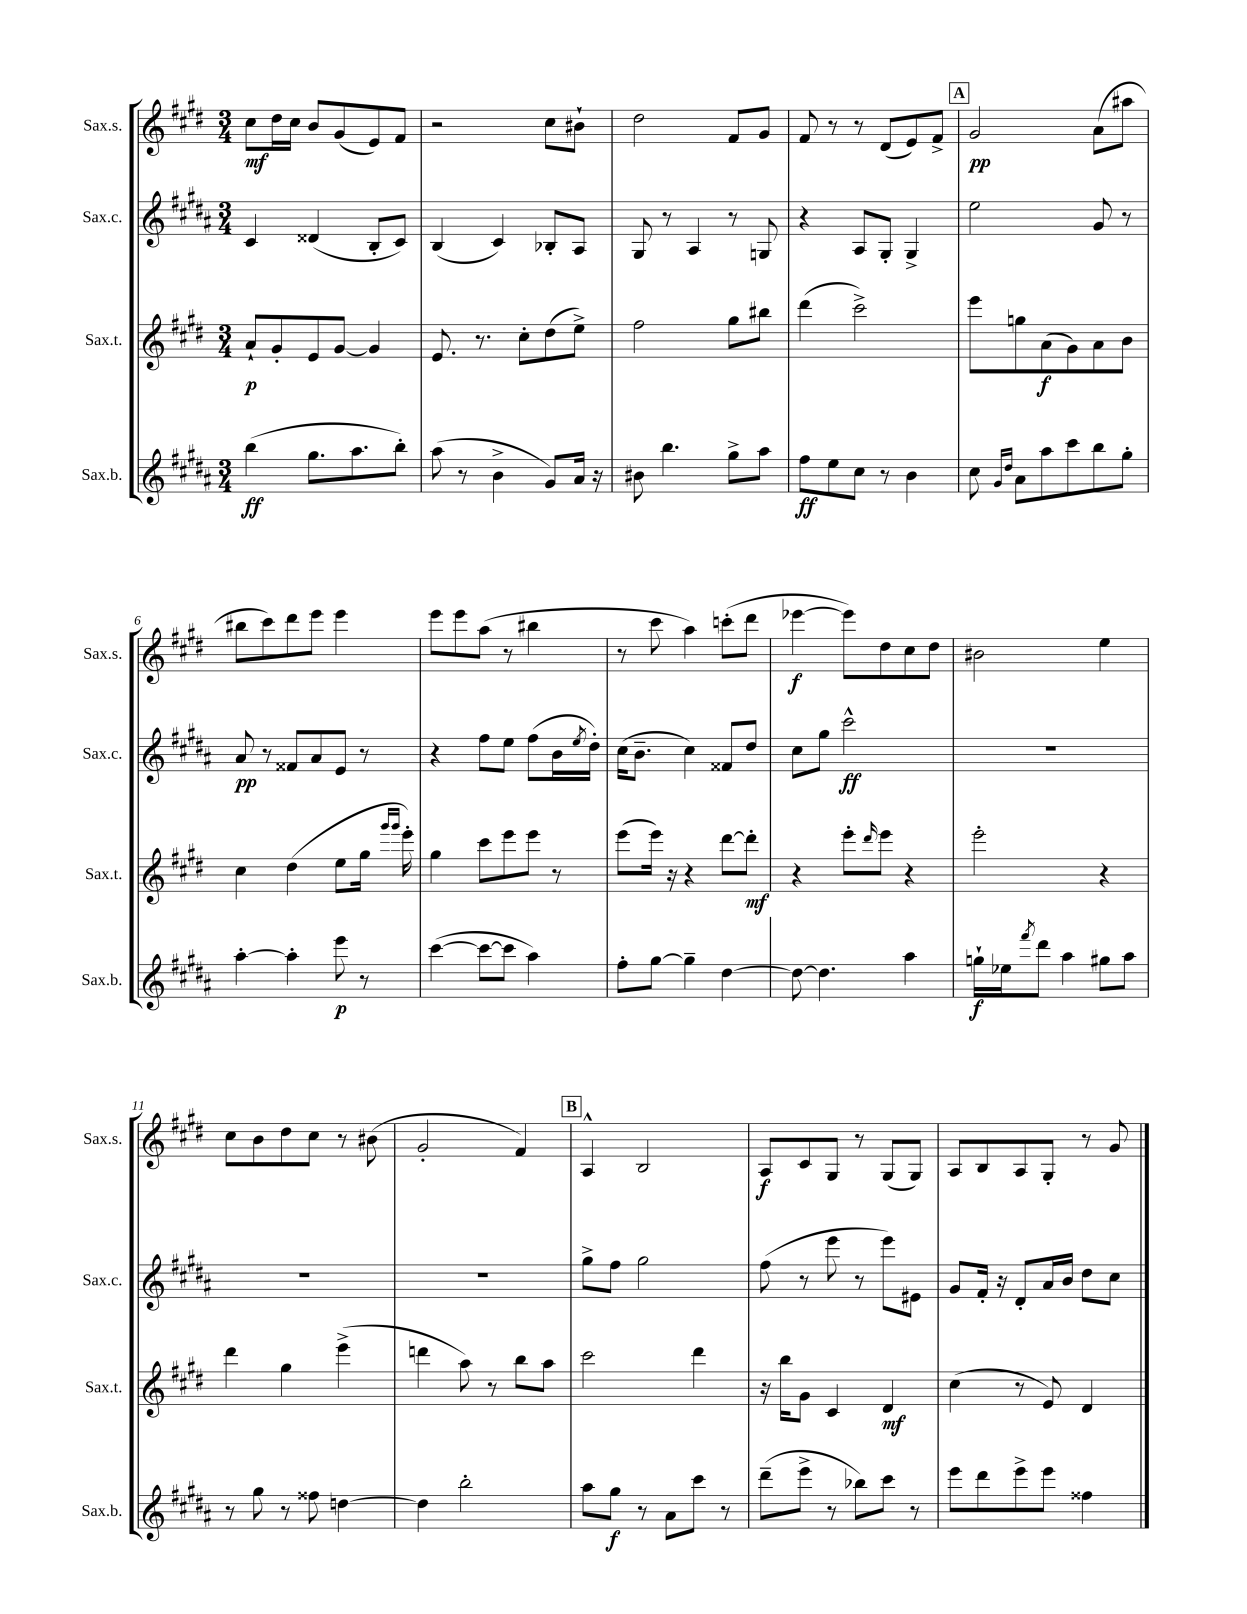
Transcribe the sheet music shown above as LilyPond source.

<<
\new StaffGroup <<
\new Staff = "s0" \with { instrumentName = "Sax.s." shortInstrumentName = "Sax.s." } {
    \clef treble \key e \major \numericTimeSignature \time 3/4
    cis''8\mf dis''16 cis''16 b'8 gis'8( e'8) fis'8 |
    r2 cis''8 bis'8-! |
    dis''2 fis'8 gis'8 |
    fis'8 r8 r8 dis'8( e'8) fis'8-> |
    \mark \markup { \box "A" } gis'2\pp a'8( ais''8 |
    bis''8 cis'''8) dis'''8 e'''8 e'''4 |
    e'''8 e'''8 a''8( r8 bis''4 |
    r8 cis'''8 a''4) c'''8-.( dis'''8 |
    ees'''4~\f ees'''8) dis''8 cis''8 dis''8 |
    bis'2 e''4 |
    cis''8 b'8 dis''8 cis''8 r8 bis'8( |
    gis'2-. fis'4) |
    \mark \markup { \box "B" } a4-^ b2 |
    a8\f cis'8 gis8 r8 gis8( gis8) |
    a8 b8 a8 gis8-. r8 gis'8 \bar "|." |
}
\new Staff = "s1" \with { instrumentName = "Sax.c." shortInstrumentName = "Sax.c." } {
    \clef treble \key b \major \numericTimeSignature \time 3/4
    cis'4 disis'4( b8-. cis'8) |
    b4( cis'4) bes8-. ais8 |
    gis8 r8 ais4 r8 g8 |
    r4 ais8 gis8-. gis4-> |
    \mark \markup { \box "A" } e''2 gis'8 r8 |
    ais'8\pp r8 fisis'8 ais'8 e'8 r8 |
    r4 fis''8 e''8 fis''8( b'16 \acciaccatura { e''8 } dis''16-.) |
    cis''16( b'8.-- cis''4) fisis'8 dis''8 |
    cis''8 gis''8 cis'''2-^\ff |
    R2. |
    R2. |
    R2. |
    \mark \markup { \box "B" } gis''8-> fis''8 gis''2 |
    fis''8( r8 e'''8 r8 e'''8) eis'8 |
    gis'8 fis'16-. r16 dis'8-. ais'16 b'16 dis''8 cis''8 \bar "|." |
}
\new Staff = "s2" \with { instrumentName = "Sax.t." shortInstrumentName = "Sax.t." } {
    \clef treble \key e \major \numericTimeSignature \time 3/4
    a'8-!\p gis'8-. e'8 gis'8~ gis'4 |
    e'8. r8. cis''8-. dis''8( e''8->) |
    fis''2 gis''8 bis''8 |
    dis'''4( cis'''2->) |
    \mark \markup { \box "A" } e'''8 g''8 a'8\f( gis'8) a'8 b'8 |
    cis''4 dis''4( e''8 gis''16 \grace { gis'''16 gis'''16 } e'''16-.) |
    gis''4 cis'''8 e'''8 e'''8 r8 |
    e'''8( e'''16) r16 r4 dis'''8~ dis'''8-.\mf |
    r4 e'''8-. \grace { dis'''16 } e'''8 r4 |
    e'''2-. r4 |
    dis'''4 gis''4 e'''4->( |
    d'''4 a''8) r8 b''8 a''8 |
    \mark \markup { \box "B" } cis'''2 dis'''4 |
    r16 b''16 gis'8 cis'4 dis'4\mf |
    cis''4( r8 e'8) dis'4 \bar "|." |
}
\new Staff = "s3" \with { instrumentName = "Sax.b." shortInstrumentName = "Sax.b." } {
    \clef treble \key b \major \numericTimeSignature \time 3/4
    b''4\ff( gis''8. ais''8. b''8-.) |
    ais''8( r8 b'4-> gis'8) ais'16 r16 |
    bis'8 b''4. gis''8-> ais''8 |
    fis''8\ff e''8 cis''8 r8 b'4 |
    \mark \markup { \box "A" } cis''8 \grace { gis'16 dis''16 } ais'8 ais''8 cis'''8 b''8 gis''8-. |
    ais''4~-. ais''4-. e'''8\p r8 |
    cis'''4~( cis'''8~ cis'''8 ais''4) |
    fis''8-. gis''8~ gis''4-- dis''4~ |
    dis''8~ dis''4. ais''4 |
    g''16-!\f ees''16 \acciaccatura { fis'''8 } dis'''8 ais''4 gis''8 ais''8 |
    r8 gis''8 r8 fisis''8 d''4~ |
    d''4 b''2-. |
    \mark \markup { \box "B" } ais''8 gis''8\f r8 ais'8 cis'''8 r8 |
    dis'''8--( e'''8-> r8 bes''8) cis'''8 r8 |
    e'''8 dis'''8 e'''8-> e'''8 fisis''4 \bar "|." |
}
>>
>>
